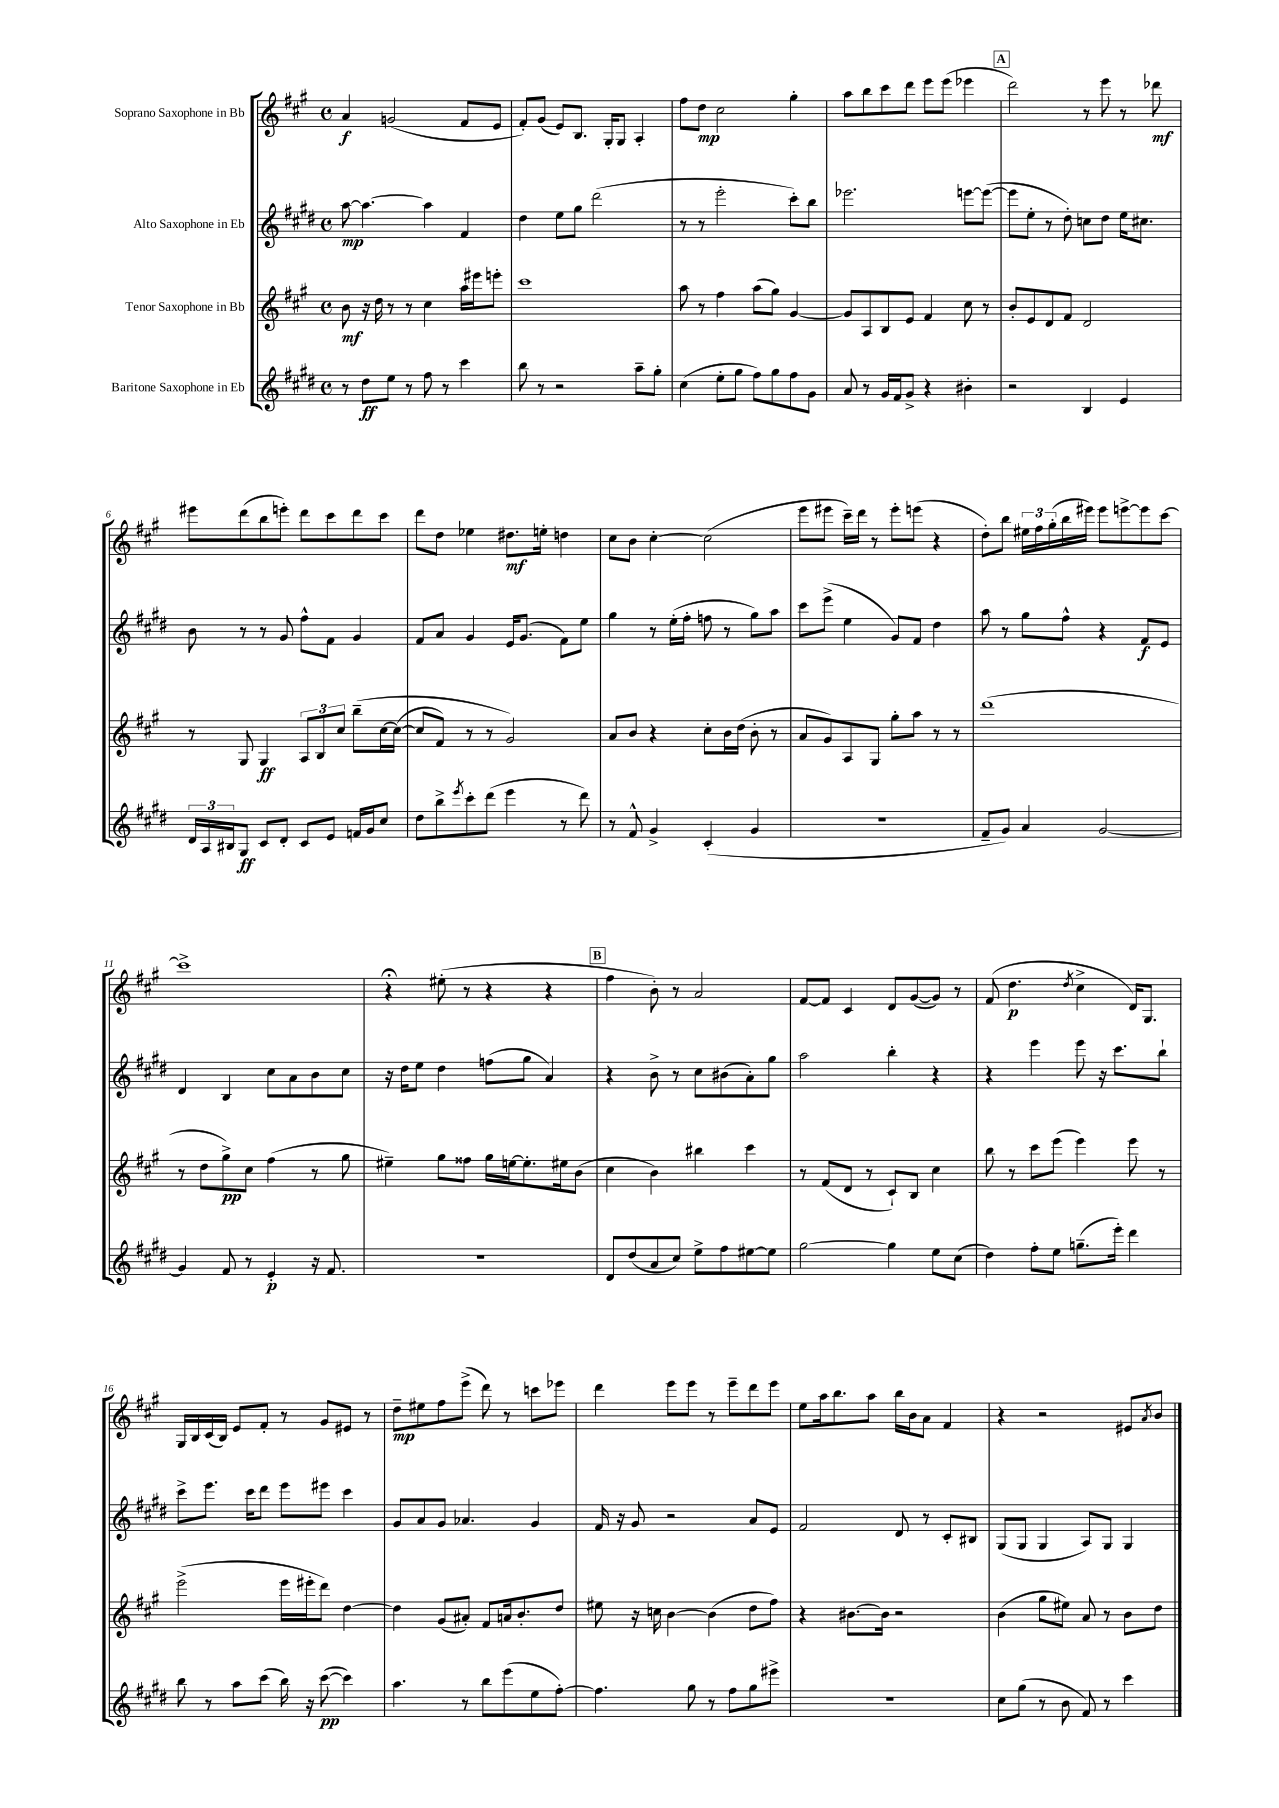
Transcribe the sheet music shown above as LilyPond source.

<<
\new StaffGroup <<
\new Staff = "s0" \with { instrumentName = "Soprano Saxophone in Bb" } {
    \clef treble \key a \major \defaultTimeSignature \time 4/4
    a'4\f g'2( fis'8 e'8 |
    fis'8-.) gis'8( e'8) b8. gis16-. gis8 a4-. |
    fis''8 d''8\mp cis''2 gis''4-. |
    a''8 b''8 cis'''8 d'''8 e'''8 e'''8( ees'''4 |
    \mark \markup { \box "A" } d'''2) r8 e'''8 r8 des'''8\mf |
    eis'''8 d'''8( b''8 e'''8-.) d'''8 cis'''8 d'''8 cis'''8 |
    d'''8 d''8 ees''4 dis''8.\mf e''16-. d''4 |
    cis''8 b'8 cis''4~-. cis''2( |
    e'''8 eis'''8 cis'''16--) d'''16 r8 eis'''8-. e'''8( r4 |
    d''8-.) b''8 \tuplet 3/2 { eis''16 fis''16 gis''16-.( } b''16 eis'''16) eis'''8 e'''8~-> e'''8 cis'''8~ |
    cis'''1-> |
    r4\fermata eis''8-.( r8 r4 r4 |
    \mark \markup { \box "B" } fis''4 b'8-.) r8 a'2 |
    fis'8~ fis'8 cis'4 d'8 gis'8~( gis'8) r8 |
    fis'8( d''4.\p \acciaccatura { d''8 } cis''4-> d'16) gis8. |
    gis16 b16 cis'16( b16) e'8 fis'8-. r8 gis'8 eis'8 r8 |
    d''8--\mp eis''8 fis''8 e'''8->( d'''8) r8 c'''8 ees'''8 |
    d'''4 e'''8 e'''8 r8 e'''8-- d'''8 e'''8 |
    e''8 a''16 b''8. a''8 b''16 b'16 a'8 fis'4 |
    r4 r2 eis'8 \acciaccatura { a'8 } b'8 \bar "|." |
}
\new Staff = "s1" \with { instrumentName = "Alto Saxophone in Eb" } {
    \clef treble \key e \major \defaultTimeSignature \time 4/4
    a''8~\mp a''4.~ a''4 fis'4 |
    dis''4 e''8 gis''8 dis'''2( |
    r8 r8 e'''2-. cis'''8-.) b''8 |
    ees'''2. e'''8~ e'''8~( |
    \mark \markup { \box "A" } e'''8 e''8-. r8 dis''8-.) c''8 dis''8 e''16 cis''8. |
    b'8 r8 r8 gis'8 fis''8-^ fis'8 gis'4 |
    fis'8 a'8 gis'4 e'16 gis'8.( fis'8) e''8 |
    gis''4 r8 e''16-.( fis''16-. f''8 r8 gis''8) a''8 |
    cis'''8 e'''8->( e''4 gis'8) fis'8 dis''4 |
    a''8 r8 gis''8 fis''8-^ r4 fis'8\f e'8 |
    dis'4 b4 cis''8 a'8 b'8 cis''8 |
    r16 dis''16 e''8 dis''4 f''8( gis''8 a'4) |
    \mark \markup { \box "B" } r4 b'8-> r8 cis''8 bis'8( a'8-.) gis''8 |
    a''2 b''4-. r4 |
    r4 e'''4 e'''8 r16 cis'''8. b''8-! |
    cis'''8-> e'''8. cis'''16 dis'''8 e'''8 eis'''8 cis'''4 |
    gis'8 a'8 gis'8 aes'4. gis'4 |
    fis'16 r16 gis'8 r2 a'8 e'8 |
    fis'2 dis'8 r8 cis'8-. bis8 |
    gis8( gis8 gis4 a8) gis8 gis4 \bar "|." |
}
\new Staff = "s2" \with { instrumentName = "Tenor Saxophone in Bb" } {
    \clef treble \key a \major \defaultTimeSignature \time 4/4
    b'8\mf r16 d''16 r8 r8 cis''4 a''16 eis'''16 e'''8-. |
    cis'''1 |
    a''8 r8 fis''4 a''8( gis''8) gis'4~ |
    gis'8 a8 b8 e'8 fis'4 cis''8 r8 |
    \mark \markup { \box "A" } b'8-. e'8 d'8 fis'8 d'2 |
    r8 gis8 gis4\ff \tuplet 3/2 { a8 b8 cis''8 } b''8--\( cis''16~ cis''16~( |
    cis''8 fis'8) r8 r8 gis'2\) |
    a'8 b'8 r4 cis''8-. b'16 d''16( b'8-. r8 |
    a'8 gis'8) a8 gis8 gis''8-. a''8 r8 r8 |
    d'''1( |
    r8 d''8 gis''8->\pp) cis''8 fis''4( r8 gis''8 |
    eis''4--) gis''8 fisis''8 gis''16 e''16~ e''8.-. eis''16 b'8( |
    \mark \markup { \box "B" } cis''4 b'4) bis''4 cis'''4 |
    r8 fis'8( d'8 r8 cis'8-!) b8 cis''4 |
    b''8 r8 cis'''8 e'''8( e'''4) e'''8 r8 |
    e'''2->( e'''16 eis'''16-. d'''8) d''4~ |
    d''4 gis'8( ais'8-.) fis'8 a'16 b'8.-. d''8 |
    eis''8 r16 c''16 b'4~ b'4( d''8 fis''8) |
    r4 bis'8.~ bis'16 r2 |
    b'4( gis''8 eis''8) a'8 r8 b'8 d''8 \bar "|." |
}
\new Staff = "s3" \with { instrumentName = "Baritone Saxophone in Eb" } {
    \clef treble \key e \major \defaultTimeSignature \time 4/4
    r8 dis''8\ff e''8 r8 fis''8 r8 cis'''4 |
    b''8 r8 r2 a''8-- gis''8-. |
    cis''4( e''8-. gis''8 fis''8) gis''8 fis''8 gis'8 |
    a'8 r8 gis'16 fis'16 gis'8-> r4 bis'4-. |
    \mark \markup { \box "A" } r2 b4 e'4 |
    \tuplet 3/2 { dis'16 a16 bis16 } gis8\ff cis'8 dis'8-. cis'8 e'8 f'16 gis'16 cis''8 |
    dis''8 b''8-> \acciaccatura { e'''8 } cis'''8-. dis'''8( e'''4 r8 dis'''8) |
    r8 fis'8-^ gis'4-> cis'4-.( gis'4 |
    R1 |
    fis'8-- gis'8) a'4 gis'2~ |
    gis'4 fis'8 r8 e'4-.\p r16 fis'8. |
    R1 |
    \mark \markup { \box "B" } dis'8 dis''8( a'8 cis''8) e''8-> fis''8 eis''8~ eis''8 |
    gis''2~ gis''4 e''8 cis''8( |
    dis''4) fis''8-. e''8 g''8.--( e'''16-.) dis'''4 |
    b''8 r8 a''8 cis'''8( b''16) r16 cis'''8~\pp( cis'''4) |
    a''4. r8 b''8 e'''8( e''8 fis''8~-.) |
    fis''4. gis''8 r8 fis''8 gis''8 eis'''8-> |
    R1 |
    cis''8 gis''8( r8 b'8 fis'8) r8 cis'''4 \bar "|." |
}
>>
>>
